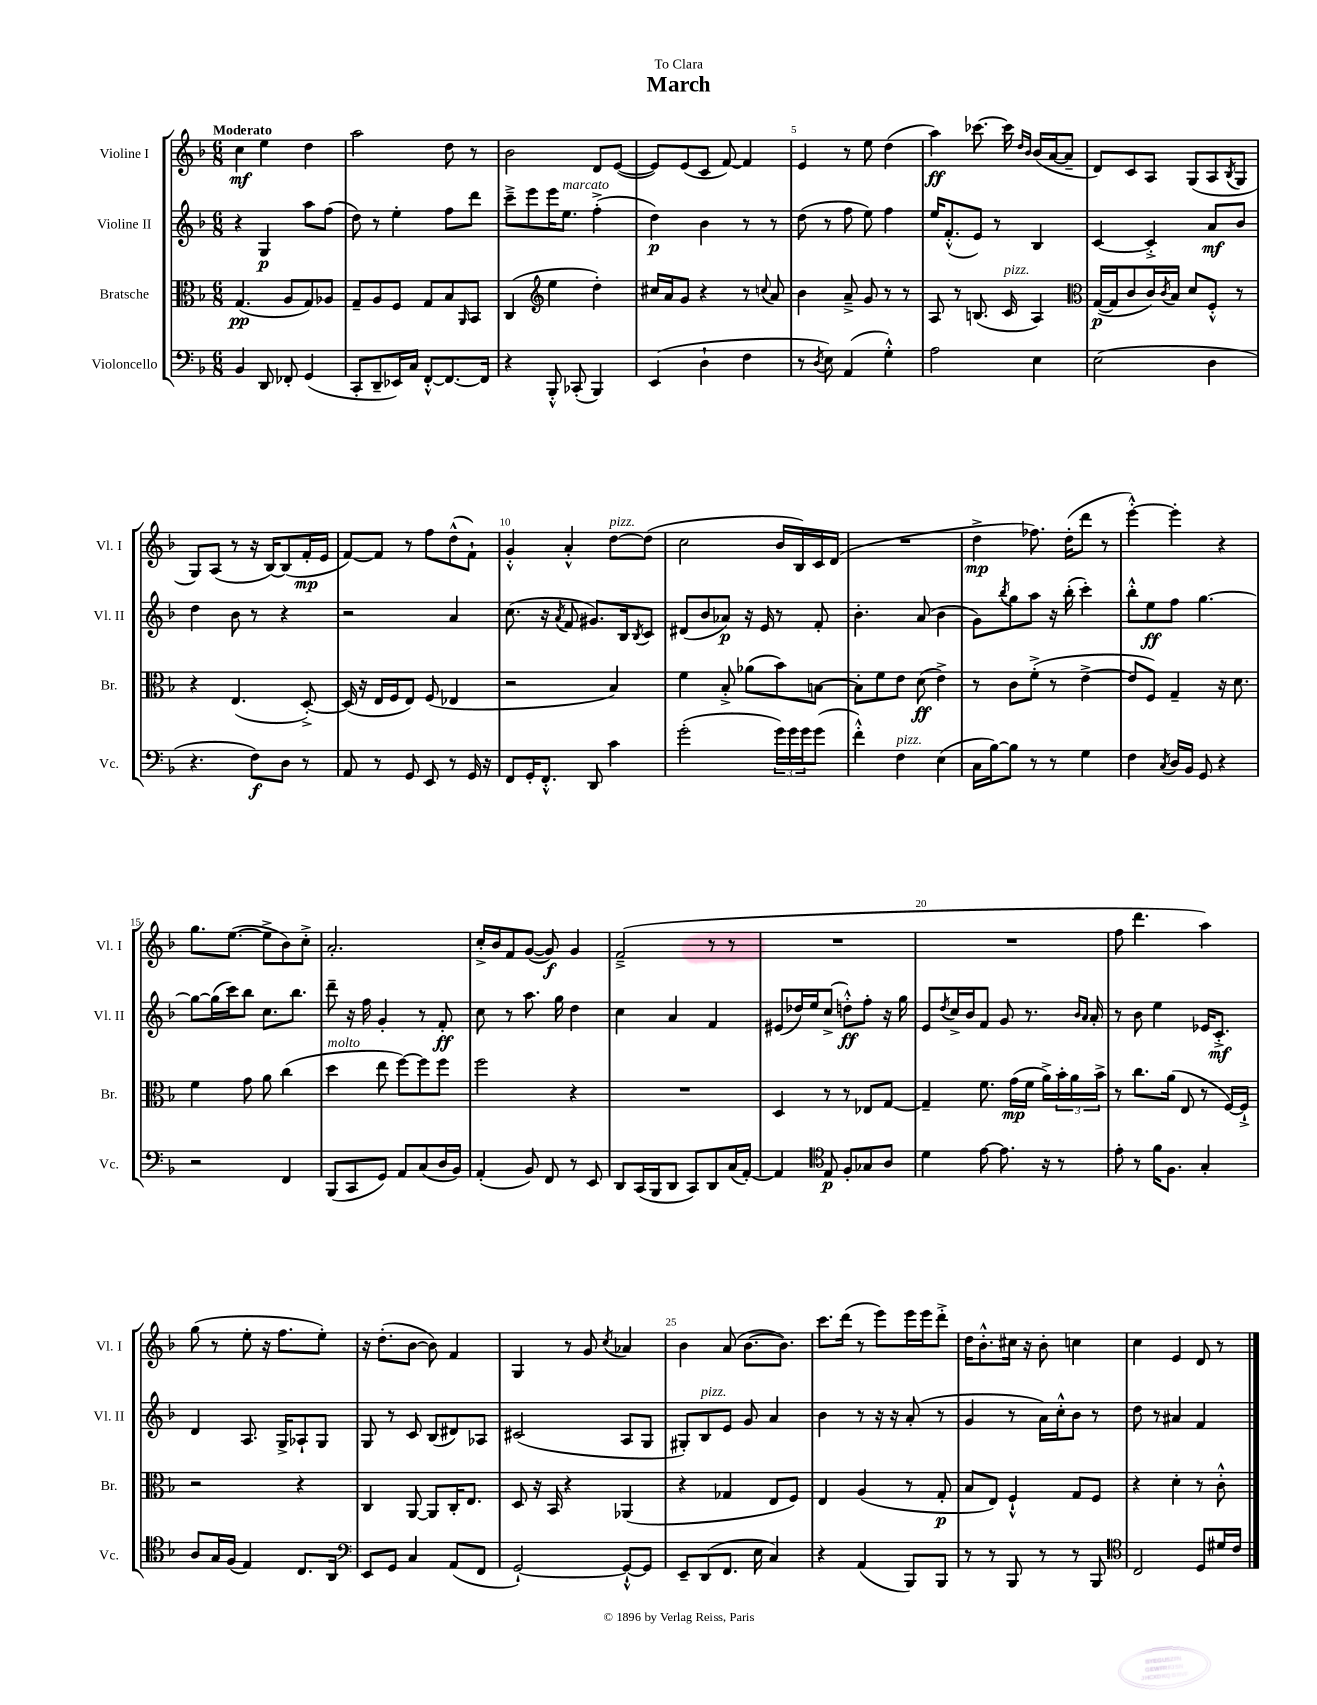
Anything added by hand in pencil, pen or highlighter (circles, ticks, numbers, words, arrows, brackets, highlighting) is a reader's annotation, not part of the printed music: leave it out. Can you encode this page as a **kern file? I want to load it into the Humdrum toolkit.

**kern	**kern	**kern	**kern
*staff4	*staff3	*staff2	*staff1
*clefF4	*clefC3	*clefG2	*clefG2
*k[b-]	*k[b-]	*k[b-]	*k[b-]
*M6/8	*M6/8	*M6/8	*M6/8
4BB-	(4.G	4r	4cc
8DD	.	4G	4ee
8FF-'	8A	.	.
(4GG	8G)	8aa	4dd
.	8A-	(8ff	.
=	=	=	=
8CC'	8G~	8dd)	2aa
8DD~	8A	8r	.
16EE-)	8F	4ee'	.
16C	.	.	.
[8FF'^^	8G	.	.
8.FF_	8B-	8ff	8dd
.	16qqAA	.	.
.	8BB-	8ddd	8r
16FF]	.	.	.
=	=	=	=
4r	(4C	8ccc~^	2b-
.	.	8eee	.
*	*clefG2	*	*
8BBB-'^^	4ee	16eee	.
.	.	8.ee	.
(8CC-'	.	.	.
4BBB-)	4dd')	(4ff'^	8d
.	.	.	([8e
=	=	=	=
(4EE	16cc#	4dd)	8e])
.	16a	.	.
.	8g	.	(8e
4D`	4r	4b-	8c
.	.	.	[8f)
4F	8r	8r	4f]
.	8qqcc	.	.
.	8a	8r	.
=	=	=	=
8r	4b-	(8dd	4e
8qD	.	.	.
8E)	.	8r	.
(4AA	8a~^	8ff	8r
.	8g	8ee)	8ee
4G'^^)	8r	4ff	(4dd
.	8r	.	.
=	=	=	=
2A	8A	16ee	4aa)
.	.	(8.f'^^	.
.	8r	.	.
.	(8.B	8e)	[8.ccc-
.	.	8r	.
.	16c	.	16ccc-]
.	.	.	16qqdd
.	.	.	16qqb-
4E	4A)	4B-	(16b-
.	.	.	[16a
.	.	.	8a~]
=	=	=	=
*	*clefC3	*	*
(2E	([16G	[4c	8d)
.	16G]	.	.
.	8c	.	8c
.	16c)	4c'^]	8A
.	8qc	.	.
.	16B-	.	.
.	8d	.	(8G
4D	8F'^^	8a	8A
.	.	.	8qB-
.	8r	8b-	8G
=	=	=	=
4.r	4r	4dd	8G)
.	.	.	(8A
.	(4.E	8b-	8r
8F)	.	8r	16r
.	.	.	[16B-)
8D	.	4r	(8B-]
8r	[8D'^)	.	16f'
.	.	.	16e
=	=	=	=
8AA	(16D]	2r	[8f)
.	16r	.	.
8r	16E	.	8f]
.	16F	.	.
8GG	8E)	.	8r
8EE	(8F	.	8ff
8r	4E-	4a	(8dd^^
16GG	.	.	8f`)
16r	.	.	.
=	=	=	=
8FF	2r	(8.cc	4g'^^
16GG'	.	.	.
8.FF'^^	.	16r	.
.	.	8qa	.
.	.	8f	4a'^^
8DD	.	8.g#)	.
4c	4B-)	.	[8dd
.	.	16B-	.
.	.	8qB-	.
.	.	8c	(8dd]
=	=	=	=
(2g'	4f	(8d#	2cc
.	.	8b-	.
.	8B-'^	8a-)	.
.	(8a-	16r	.
.	.	16e	.
24g)	8b-)	8r	16b-
24g	.	.	.
.	.	.	16B-)
24g	.	.	.
(8g	[8B	8f'	16c
.	.	.	(16d
=	=	=	=
4f'^^)	8B']	4.b-'	2.r
.	8f	.	.
4F	8e	.	.
.	(8d	(8a	.
(4E	4e^)	4b-	.
=	=	=	=
16C	8r	8g)	4dd^
[16B-)	.	.	.
.	.	8qbb-	.
8B-]	8c	8gg	.
8r	(8f'^	8aa	8.ff-)
8r	8r	16r	.
.	.	(16bb-'	(16dd'
4G	[4e^	4ccc')	8ddd
.	.	.	8r
=	=	=	=
4F	8e]	8bb-'^^	[4eee'^^)
.	8F)	8ee	.
8qC	.	.	.
16D	4G~	8ff	4eee']
16BB-	.	.	.
8GG	.	[4.gg	.
4r	16r	.	4r
.	8.d	.	.
=	=	=	=
2r	4f	8gg_	8.gg
.	.	(16gg]	.
.	.	16ccc)	([8.ee
.	8g	8bb-	.
.	8a	8.cc	8ee^]
4FF	(4cc	.	8b-)
.	.	8.bb-	.
.	.	.	8cc'^
=	=	=	=
(8BBB-	4dd	8ddd~	2.a'
8CC	.	16r	.
.	.	16ff	.
8GG)	8ee	4g'	.
8AA	[8ff)	.	.
(8C	8ff]	8r	.
16D	8ff	8f'	.
16BB-)	.	.	.
=	=	=	=
(4AA'	2ff	8cc	16cc'^
.	.	.	16b-
.	.	8r	8f
8BB-)	.	8.aa	([8g
8FF	.	.	8g])
.	.	16gg	.
8r	4r	4dd	4g
8EE	.	.	.
=	=	=	=
8DD	2.r	4cc	(2f~^
(16CC	.	.	.
16BBB-	.	.	.
8DD	.	4a	.
8CC)	.	.	.
8DD	.	4f	8r
(16C	.	.	8r
[16AA')	.	.	.
=	=	=	=
4AA]	4D	(8e#	2.r
.	.	16dd-)	.
.	.	16ee	.
*clefC4	*	*	*
8E	8r	(8cc^	.
8F'	8r	8dd'^^)	.
8G-	8E-	8ff'	.
8A	[8G	16r	.
.	.	16gg	.
=	=	=	=
4d	4G~]	8e	2.r
.	.	8qdd	.
.	.	16cc^	.
.	.	16b-	.
[8e	8.f	8f	.
8.e]	.	8g	.
.	(16g	.	.
.	16f	8.r	.
16r	16a^)	.	.
8r	24b-'	.	.
.	24a	.	.
.	.	16qqb-	.
.	.	16qqa	.
.	.	16a'	.
.	24b-^	.	.
=	=	=	=
8e'	8r	8r	8ff
8r	8.cc	8b-	4.ddd
16f	.	4ee	.
8.F	(16a	.	.
.	8E	.	.
4G'	8r	16e-	4aa)
.	.	8.c'^	.
.	[16F)	.	.
.	16F`^]	.	.
=	=	=	=
8A	2r	4d	(8gg
16G	.	.	8r
(16F	.	.	.
4E)	.	8.A	8ee'
.	.	.	16r
.	.	16G^	8.ff
8.C	4r	8A-`	.
.	.	8G	8ee')
16AA	.	.	.
=	=	=	=
*clefF4	*	*	*
8EE	4C	8G	16r
.	.	.	(8.dd'
8GG	.	8r	.
4C	[8AA	8c	[8b-
.	8AA]	(8B-	8b-])
(8AA	16C'	8d#)	4f
.	8.E	.	.
8FF	.	8A-	.
=	=	=	=
[2GG`)	8D	(2c#	4G
.	16r	.	.
.	16BB-	.	.
.	4r	.	8r
.	.	.	8g
.	.	.	8qcc
8GG`^^_	(4AA-	8A	4a-
8GG]	.	8G	.
=	=	=	=
8EE~	4r	8G#')	4b-
(8DD	.	8B-	.
8.FF	4G-	8e	(8a
.	.	8g	[8.b-
16E	.	.	.
4C)	8E	4a	.
.	.	.	8.b-])
.	8F)	.	.
=	=	=	=
4r	4E	4b-	8.ccc
.	.	.	(16ddd
(4AA	(4A	8r	8r
.	.	16r	8eee)
.	.	16r	.
8BBB-)	8r	(8a'	16eee
.	.	.	16eee
8BBB-	8G'	8r	8ddd'^
=	=	=	=
8r	8B-	4g	16dd
.	.	.	8.b-'^^
8r	8E)	.	.
8BBB-	4F`^^	8r	16cc#
.	.	.	16r
8r	.	16a)	8b-'
.	.	16cc'^^	.
8r	8G	8b-	4cc
8BBB-	8F	8r	.
=	=	=	=
*clefC4	*	*	*
2C	4r	8dd	4cc
.	.	8r	.
.	4d'	4a#	4e
8D	8r	4f	8d
16d#	8c'^^	.	8r
16c	.	.	.
==	==	==	==
*-	*-	*-	*-
